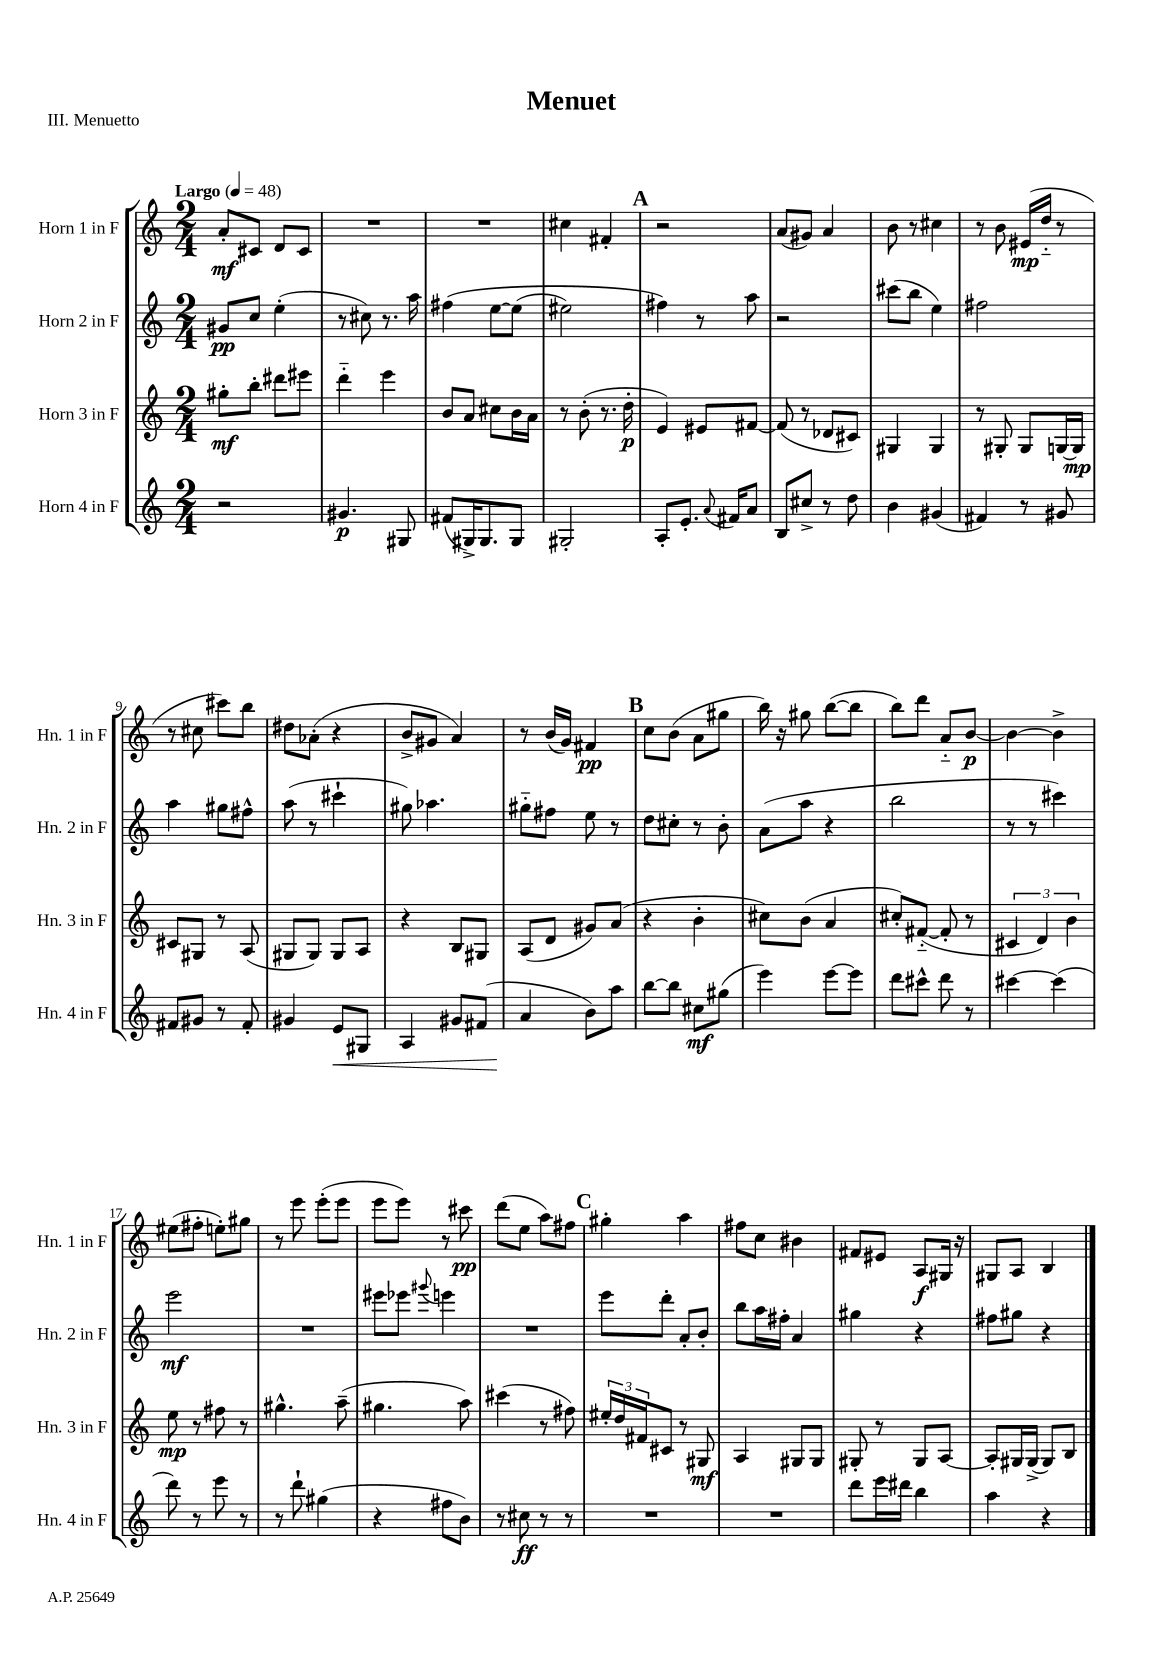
\header { title = "Menuet" piece = "III. Menuetto" }
<<
\new StaffGroup <<
\new Staff = "s0" \with { instrumentName = "Horn 1 in F" shortInstrumentName = "Hn. 1 in F" } {
    \clef treble \key c \major \numericTimeSignature \time 2/4 \tempo "Largo" 4 = 48
    a'8-.\mf cis'8 d'8 cis'8 |
    R2 |
    R2 |
    cis''4 fis'4-. |
    \mark \markup { \bold "A" } r2 |
    a'8( gis'8) a'4 |
    b'8 r8 cis''4 |
    r8 b'8 eis'16\mp( d''16-_ r8 |
    r8 cis''8 cis'''8) b''8 |
    dis''8 aes'8-.( r4 |
    b'8-> gis'8 a'4) |
    r8 b'16( g'16) fis'4\pp |
    \mark \markup { \bold "B" } c''8 b'8( a'8 gis''8 |
    b''16) r16 gis''8 b''8~( b''8 |
    b''8) d'''8 a'8-_ b'8~\p |
    b'4~ b'4-> |
    eis''8( fis''8-. e''8-.) gis''8 |
    r8 e'''8 e'''8-.( e'''8 |
    e'''8 e'''8) r8 cis'''8\pp |
    d'''8( e''8 a''8) fis''8 |
    \mark \markup { \bold "C" } gis''4-. a''4 |
    fis''8 c''8 bis'4 |
    fis'8 eis'8 a8\f gis16 r16 |
    gis8 a8 b4 \bar "|." |
}
\new Staff = "s1" \with { instrumentName = "Horn 2 in F" shortInstrumentName = "Hn. 2 in F" } {
    \clef treble \key c \major \numericTimeSignature \time 2/4
    gis'8\pp c''8 e''4-.( |
    r8 cis''8) r8. a''16 |
    fis''4\( e''8~ e''8( |
    eis''2) |
    \mark \markup { \bold "A" } fis''4\) r8 a''8 |
    r2 |
    cis'''8( b''8 e''4) |
    fis''2 |
    a''4 gis''8 fis''8-^ |
    a''8( r8 cis'''4-! |
    gis''8) aes''4. |
    gis''8-_ fis''8 e''8 r8 |
    \mark \markup { \bold "B" } d''8 cis''8-. r8 b'8-. |
    a'8( a''8 r4 |
    b''2 |
    r8 r8 cis'''4) |
    e'''2\mf |
    R2 |
    eis'''8 ees'''8 \appoggiatura { gis'''8 } e'''4 |
    R2 |
    \mark \markup { \bold "C" } e'''8 d'''8-. a'8-. b'8-. |
    b''8 a''16 fis''16-. a'4 |
    gis''4 r4 |
    fis''8 gis''8 r4 \bar "|." |
}
\new Staff = "s2" \with { instrumentName = "Horn 3 in F" shortInstrumentName = "Hn. 3 in F" } {
    \clef treble \key c \major \numericTimeSignature \time 2/4
    gis''8-.\mf b''8-. dis'''8 eis'''8 |
    d'''4-_ e'''4 |
    b'8 a'8 cis''8 b'16 a'16 |
    r8 b'8-.( r8. d''16-.\p |
    \mark \markup { \bold "A" } e'4) eis'8 fis'8~ |
    fis'8( r8 des'8 cis'8) |
    gis4 gis4 |
    r8 gis8-. gis8 g16~ g16\mp |
    cis'8 gis8 r8 a8( |
    gis8 gis8) gis8 a8 |
    r4 b8 gis8 |
    a8( d'8 gis'8) a'8( |
    \mark \markup { \bold "B" } r4 b'4-. |
    cis''8) b'8( a'4 |
    cis''8-.) fis'8~-_( fis'8-. r8 |
    \tuplet 3/2 { cis'4 d'4) b'4 } |
    e''8\mp r8 fis''8 r8 |
    gis''4.-^ a''8--( |
    gis''4. a''8) |
    cis'''4( r8 fis''8) |
    \mark \markup { \bold "C" } \tuplet 3/2 { eis''16-. d''16 fis'16 } cis'8 r8 gis8\mf |
    a4 gis8 gis8 |
    gis8-. r8 gis8 a8~ |
    a8-. gis16 gis16->( gis8) b8 \bar "|." |
}
\new Staff = "s3" \with { instrumentName = "Horn 4 in F" shortInstrumentName = "Hn. 4 in F" } {
    \clef treble \key c \major \numericTimeSignature \time 2/4
    r2 |
    gis'4.\p gis8 |
    fis'8( gis16->) gis8. gis8 |
    gis2-. |
    \mark \markup { \bold "A" } a8-. e'8.-. \appoggiatura { a'8 } fis'16 a'8 |
    b8 cis''8-> r8 d''8 |
    b'4 gis'4( |
    fis'4) r8 gis'8 |
    fis'8 gis'8 r8 fis'8-. |
    gis'4 e'8\< gis8 |
    a4 gis'8 fis'8( |
    a'4\! b'8) a''8 |
    \mark \markup { \bold "B" } b''8~ b''8 cis''8\mf gis''8( |
    e'''4) e'''8~ e'''8 |
    d'''8 cis'''8-^ d'''8 r8 |
    cis'''4~ cis'''4( |
    d'''8) r8 e'''8 r8 |
    r8 d'''8-! gis''4( |
    r4 fis''8 b'8) |
    r8 cis''8\ff r8 r8 |
    \mark \markup { \bold "C" } R2 |
    R2 |
    d'''8 e'''16 dis'''16 b''4 |
    a''4 r4 \bar "|." |
}
>>
>>
